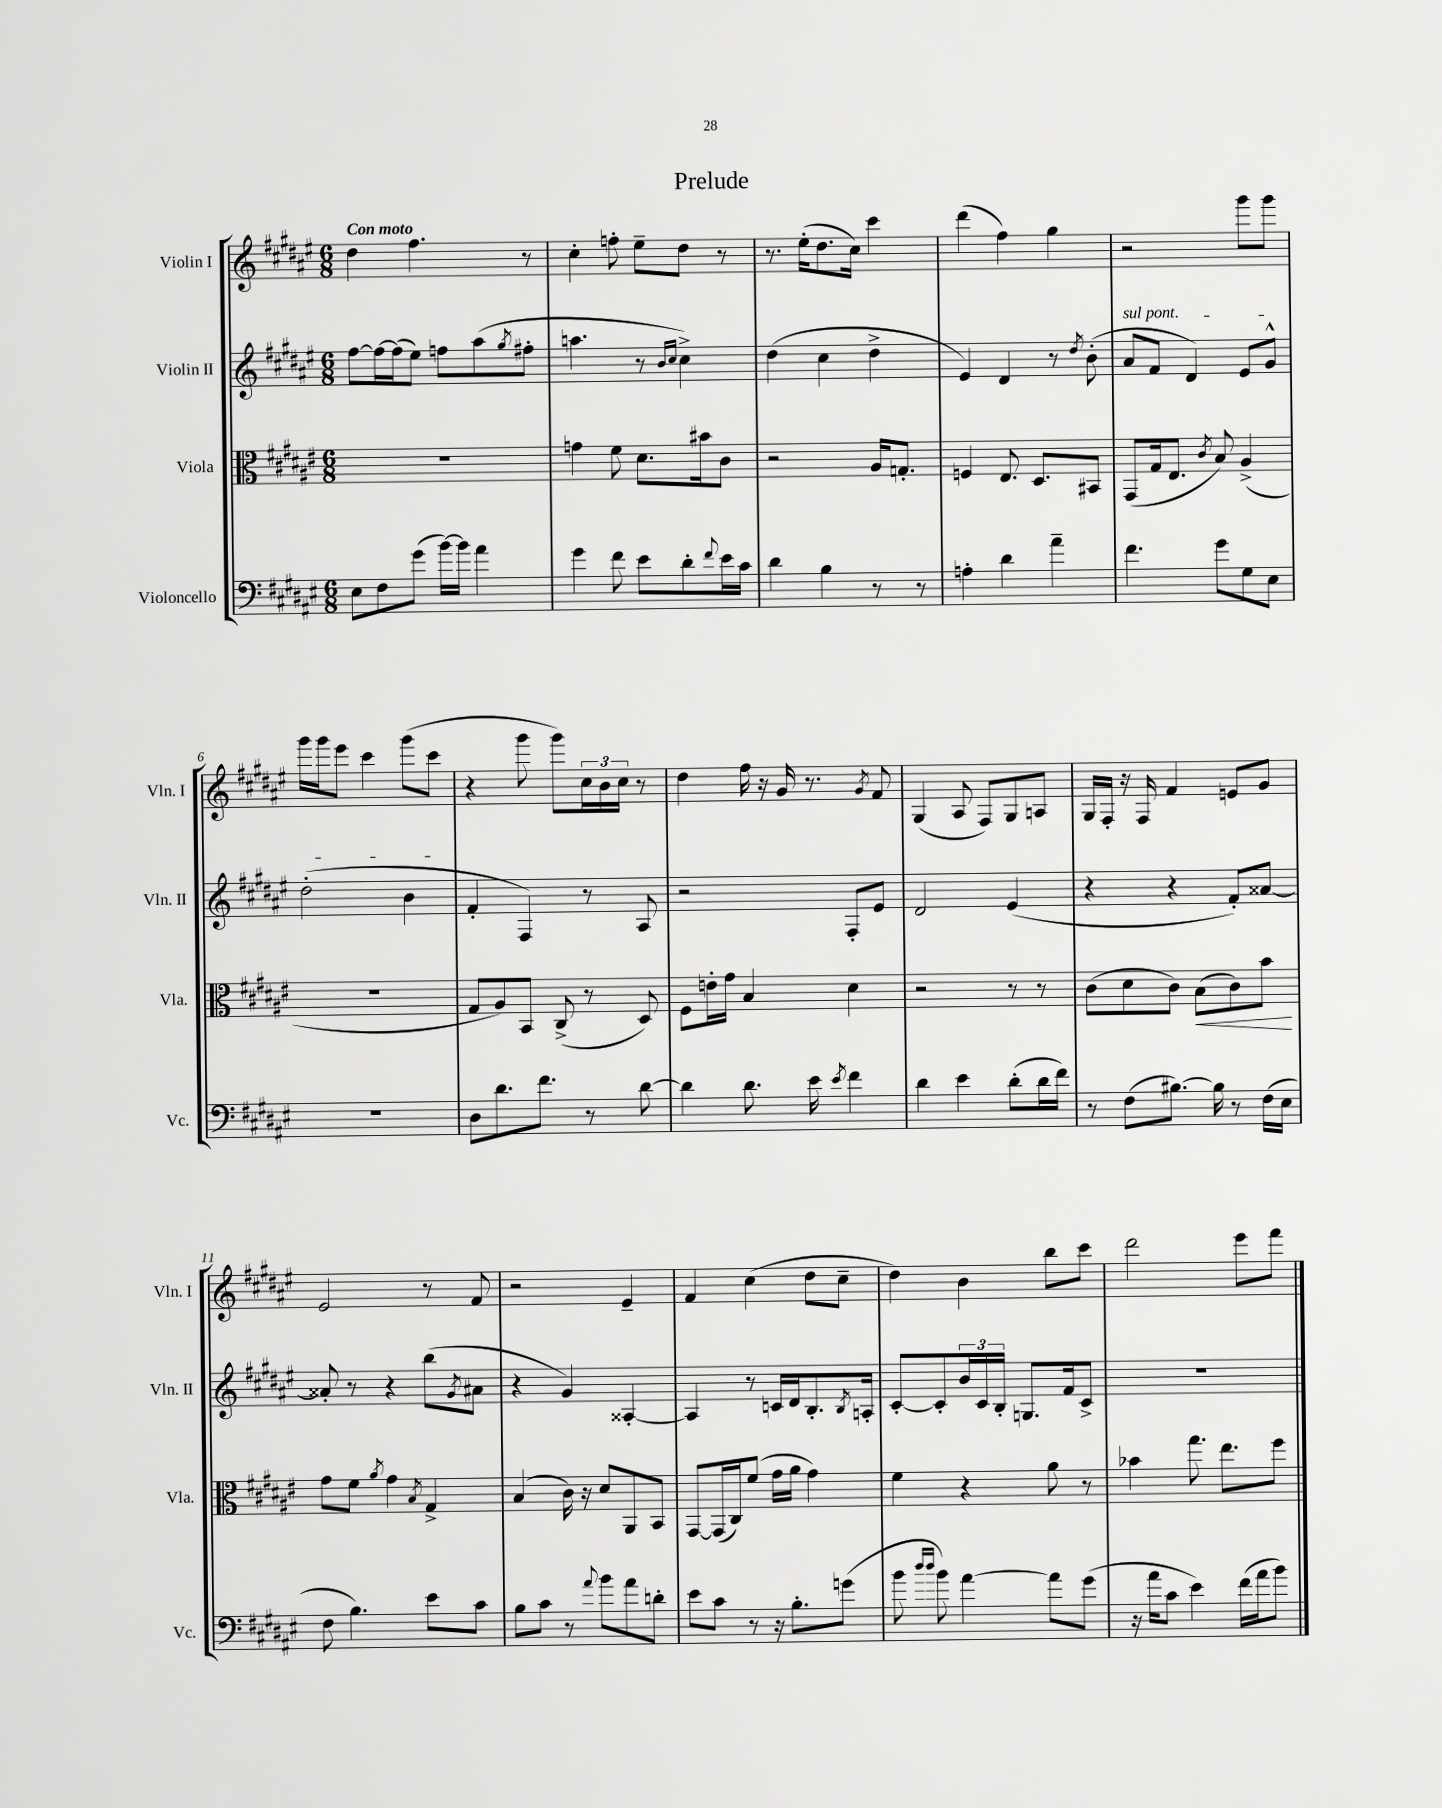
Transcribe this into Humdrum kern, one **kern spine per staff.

**kern	**kern	**kern	**kern
*staff4	*staff3	*staff2	*staff1
*clefF4	*clefC3	*clefG2	*clefG2
*k[f#c#g#d#a#e#]	*k[f#c#g#d#a#e#]	*k[f#c#g#d#a#e#]	*k[f#c#g#d#a#e#]
*M6/8	*M6/8	*M6/8	*M6/8
8E#	2.r	[8ff#	4dd#
8F#	.	16ff#_	.
.	.	(16ff#]	.
(8g#	.	8ee#)	4.ff#
[16b)	.	8ff	.
16b]	.	.	.
4a#	.	(8aa#	.
.	.	8qgg#	.
.	.	8ff#'	8r
=	=	=	=
4g#	4g	4.aa	4cc#'
8f#	8f#	.	8ff'
8e#	8.d#	8r	8ee#~
.	.	16qqb	.
.	.	16qqcc#	.
8d#'	.	4cc#^)	8dd#
.	16b#	.	.
8qqf#	.	.	.
16e#	8c#	.	8r
16c#	.	.	.
=	=	=	=
4d#	2r	(4dd#	8.r
.	.	.	(16ee#'
4B	.	4cc#	8.dd#
.	.	.	16cc#)
8r	16A#	4dd#^	4ccc#
.	8.G'	.	.
8r	.	.	.
=	=	=	=
4A'	4F	4e#)	(4ddd#
4d#	8.E#	4d#	4ff#)
.	8.D#	.	.
4a#~	.	8r	4gg#
.	.	8qdd#	.
.	8BB#	(8b'	.
=	=	=	=
4.f#	(8GG#	8a#	2r
.	16G#	8f#	.
.	8.E#	.	.
.	.	4d#)	.
.	8qc#	.	.
8g#	8B)	.	.
8G#	(4A#^	8e#	8ggg#
8E#	.	8g#^^	8ggg#
=	=	=	=
2.r	2.r	(2dd#'	16ggg#
.	.	.	16ggg#
.	.	.	8eee#
.	.	.	4ccc#
.	.	4b	(8ggg#
.	.	.	8ccc#
=	=	=	=
8D#	8G#	4f#'	4r
8.d#	8A#)	.	.
.	8BB	4F#)	8ggg#
8.f#	.	.	.
.	(8C#^	.	8ggg#)
8r	8r	8r	24cc#
.	.	.	24b
.	.	.	24cc#
[8d#	8D#)	8A#	8r
=	=	=	=
4d#]	8F#	2r	4dd#
.	16e'	.	.
.	16g#	.	.
8.d#	4B	.	16ff#
.	.	.	16r
.	.	.	16g#
16e#	.	.	8.r
8qe#	.	.	.
4f#	4d#	8F#'	.
.	.	.	8qg#
.	.	8e#	8f#
=	=	=	=
4d#	2r	2d#	(4G#
4e#	.	.	8A#
.	.	.	8F#)
(8d#'	8r	(4e#	8G#
16d#	8r	.	8A
16f#)	.	.	.
=	=	=	=
8r	(8c#	4r	16G#
.	.	.	16F#'
(8F#	8d#	.	16r
.	.	.	16F#
[8.B#)	8c#)	4r	4f#
.	(8B	.	.
16B#]	.	.	.
8r	8c#)	8f#')	8e
(16F#	8b	[8a##	8g#
16E#	.	.	.
=	=	=	=
8F#	8g#	8a##']	2e#
4.B)	8f#	8r	.
.	8qa#	.	.
.	4g#	4r	.
.	8qB	.	.
8e#	4G#^	(8bb	8r
.	.	8qg#	.
8c#	.	8a#	8f#
=	=	=	=
8B	(4B	4r	2r
8c#	.	.	.
8r	16c#)	4g#)	.
.	16r	.	.
8qqa#	.	.	.
8b	8d#	.	.
8a#	8AA#	[4A##'	4e#~
8d'	8BB	.	.
=	=	=	=
8e#	[8GG#	4A##]	4f#
8c#	(16GG#]	.	.
.	16C#)	.	.
8r	(8f#	8r	(4cc#
16r	16g#	16c	.
8.B'	16a#	16d#	.
.	4g#)	8.B'	8dd#
(8g	.	.	8cc#~
.	.	8qB	.
.	.	16A'	.
=	=	=	=
8b	4f#	[8c#'	4dd#)
16qqdd#	.	.	.
16qqdd#	.	.	.
8b)	.	8c#']	.
[4a#	4r	24b	4b
.	.	24c#	.
.	.	24B'	.
.	.	8.G	.
8a#]	8a#	.	8bb
.	.	16f#	.
(8g#	8r	8c#^	8ccc#
=	=	=	=
16r	4b-	2.r	2ddd#
16a#	.	.	.
8c#	.	.	.
4e#)	8.gg#	.	.
.	8.ee#	.	.
(16f#	.	.	8eee#
16a#	.	.	.
8b)	8ff#	.	8fff#
==	==	==	==
*-	*-	*-	*-
